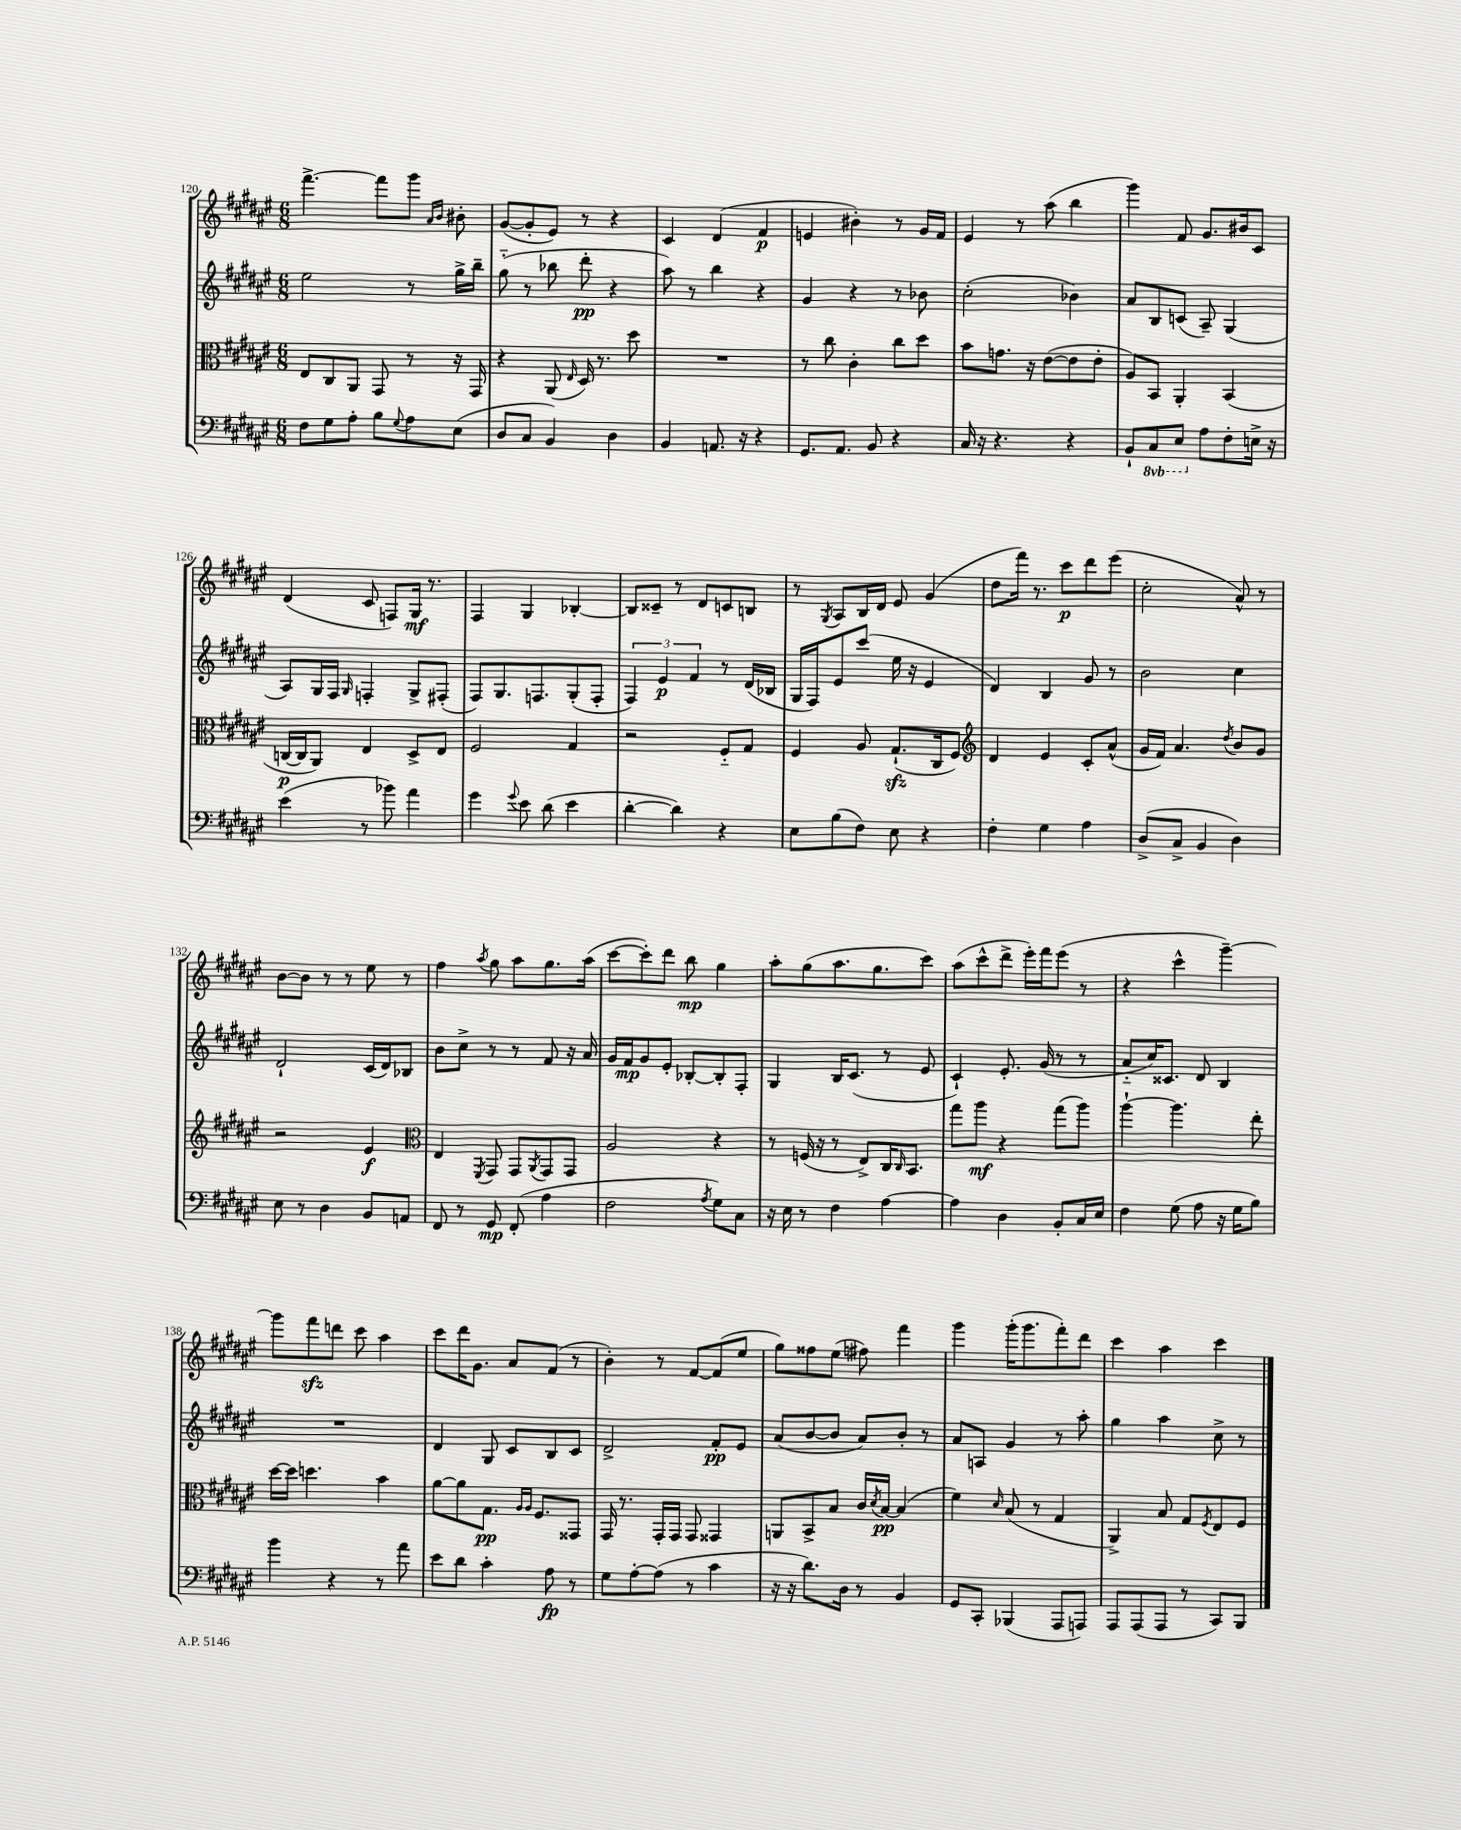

**kern	**kern	**kern	**kern
*staff4	*staff3	*staff2	*staff1
*clefF4	*clefC3	*clefG2	*clefG2
*k[f#c#g#d#a#e#]	*k[f#c#g#d#a#e#]	*k[f#c#g#d#a#e#]	*k[f#c#g#d#a#e#]
*M6/8	*M6/8	*M6/8	*M6/8
8F#	8E#	2ee#	[4.fff#^
8G#	8C#	.	.
8A#'	8AA#	.	.
8B	8GG#	.	8fff#]
8qqG#	.	.	.
8A#	8r	8r	8ggg#
.	.	.	16qqa#
.	.	.	16qqb
(8E#	16r	16gg#^	8b#'
.	16GG#	16bb~	.
=	=	=	=
8D#	4r	(8gg#'~	([8g#
8C#	.	8r	8g#']
4BB)	(8AA#	8bb-	8e#)
.	16qqE#	.	.
.	16D#)	8ddd#'	8r
.	8.r	.	.
4D#	.	4r	4r
.	8dd#	.	.
=	=	=	=
4BB	2.r	8aa#)	4c#
.	.	8r	.
8.AA	.	4bb	(4d#
16r	.	.	.
4r	.	4r	4f#
=	=	=	=
8.GG#	8r	4g#	4e
.	8cc#	.	.
8.AA#	.	.	.
.	4c#'	4r	4b#')
8BB	.	.	.
4r	8cc#	8r	8r
.	8dd#	8b-	16g#
.	.	.	16f#
=	=	=	=
16C#	8b	(2cc#'	4e#
16r	.	.	.
4.r	8.g	.	.
.	.	.	8r
.	16r	.	.
.	([8e#	.	(8aa#
4r	8e#]	4b-)	4bb
.	8e#'	.	.
=	=	=	=
8BB`	8A#)	8a#	4ggg#)
8CC#	8BB	8B	.
8EE#	4AA#'	(8c	8f#
8A#	.	8A#~)	8.g#
8F#'	(4BB	(4G#	.
.	.	.	16b#
16E^	.	.	8c#
16r	.	.	.
=	=	=	=
(4e#	[16C	8A#)	(4d#
.	16C]	.	.
.	8AA#)	16G#	.
.	.	16F#	.
.	.	16qqG#	.
8r	4E#	4F'	8c#
8b-)	.	.	8F)
4a#	8D#^	8G#^	16G#
.	.	.	8.r
.	8E#	(8F#'	.
=	=	=	=
4g#	2F#	8F#)	4F#
.	.	8.G#	.
8qqg#	.	.	.
8e#	.	.	4G#
.	.	8.F	.
(8d#	.	.	.
4e#	4G#	(8G#'	[4B-'
.	.	8F'	.
=	=	=	=
[4d#'	2r	6F#)	8B-]
.	.	.	8c##~
.	.	6e#	.
4d#])	.	.	8r
.	.	6f#	.
.	.	.	8d#
4r	8F#'~	8r	8c
.	8G#	(16d#	8B
.	.	16B-	.
=	=	=	=
8E#	4F#	16G#	8r
.	.	16F#)	.
.	.	.	8qG#
(8B	.	8e#	8A#
8F#)	8A#	(8ccc#	16B
.	.	.	16d#
8E#	(8.G#`	16ee#	8e#
.	.	16r	.
4r	.	4e#	(4g#
.	16C#	.	.
.	8F#)	.	.
=	=	=	=
*	*clefG2	*	*
4F#'	4d#	4d#)	8dd#
.	.	.	16fff#)
.	.	.	8.r
4G#	4e#	4B	.
.	.	.	8ccc#
4A#	8c#'	8g#	8ddd#
.	(8a#^^	8r	(8eee#
=	=	=	=
(8D#^	16g#	2b	2cc#'
.	16f#)	.	.
8C#^	4.a#	.	.
4BB	.	.	.
.	8qdd#	.	.
4D#)	8b	4cc#	8a#^^)
.	8g#	.	8r
=	=	=	=
8E#	2r	2d#`	[8b
8r	.	.	8b]
4D#	.	.	8r
.	.	.	8r
8BB	4e#	(16c#	8ee#
.	.	16d#)	.
8AA	.	8B-	8r
=	=	=	=
*	*clefC3	*	*
8FF#	4E#	8b	4ff#
8r	.	8cc#^	.
.	8qFF#	.	8qaa#
8GG#	8GG#	8r	8gg#
(8FF#'	8GG#	8r	8aa#
.	8qAA#	.	.
4A#	8GG#	8f#	8.gg#
.	8GG#	16r	.
.	.	16a#	(16aa#
=	=	=	=
2F#	2A#	16g#	[8ccc#
.	.	16f#	.
.	.	8g#	8ccc#'])
.	.	8e#'	8ddd#
.	.	[8B-'	8bb
8qA#	.	.	.
8G#)	4r	8B-']	4gg#
8C#	.	8F#'	.
=	=	=	=
16r	8r	4G#	8aa#'
16E#	.	.	.
8r	(16F	.	(8gg#
.	16r	.	.
4F#	8r	16B	8.aa#
.	.	(8.c#	.
.	8E#^)	.	.
.	.	.	8.gg#
[4A#	16C#	8r	.
.	16qqC#	.	.
.	8.BB	.	.
.	.	8e#	8ccc#)
=	=	=	=
4A#]	8gg#	4c#`)	(8aa#
.	8aa#	.	8ccc#^^
4D#	4r	8.e#'	8ddd#^
.	.	.	16eee#')
.	.	(16g#	16fff#
8BB'	(8gg#	8r	(8eee#
16C#	8aa#)	8r	8r
16E#	.	.	.
=	=	=	=
4F#	[4aa#`	8a#'~	4r
.	.	16cc#)	.
.	.	8.c##	.
(8G#	4.aa#]	.	4ccc#^^
8A#	.	8d#	.
16r	.	4B	[4ggg#~)
16G#	.	.	.
8B)	8ee#'	.	.
=	=	=	=
4b	[16dd#	2.r	8ggg#]
.	16dd#]	.	.
.	4.dd	.	8fff#
4r	.	.	8ddd
.	.	.	8ccc#
8r	4b	.	4aa#
8a#	.	.	.
=	=	=	=
8e#	[8a#	4d#	8ccc#
8d#	8a#]	.	16ddd#
.	.	.	8.g#
4c#'	8.G#	8G#	.
.	.	8c#	8a#
.	16qqA#	.	.
.	16qqA#	.	.
.	8.F#	.	.
8A#	.	8B	(8f#
8r	8GG##	8c#	8r
=	=	=	=
8G#	16GG#	2d#^	4b')
.	8.r	.	.
[8A#'	.	.	.
(8A#]	16GG#'	.	8r
.	16GG#	.	.
8r	8GG#	.	[8f#
4c#	4GG##	8f#'	(8f#]
.	.	8e#	8ee#
=	=	=	=
16r	8AA	(8a#	8gg#)
16r	.	.	.
8.d#)	8BB^	[8b	8ff##
.	8B	8b]	(8ee#
16D#	.	.	.
8r	16c#	8a#)	8ff#)
.	8qd#	.	.
.	[16B	.	.
4BB	(4B]	8b'	4fff#
.	.	8r	.
=	=	=	=
8GG#	4f#)	8a#	4ggg#
8CC#'	.	8A	.
.	16qqd#	.	.
(4BBB-	(8B	4g#	(16ggg#'
.	.	.	8.ggg#
.	8r	.	.
8AAA#	4G#	8r	8fff#')
8AAA)	.	8aa#'	8ddd#
=	=	=	=
8AAA#	4AA#^)	4gg#	4ccc#
(8AAA#	.	.	.
8AAA#	8B	4aa#	4aa#
8r	8G#	.	.
.	8qF#	.	.
8CC#)	8E#	8cc#^	4ccc#
8BBB	8F#	8r	.
==	==	==	==
*-	*-	*-	*-
